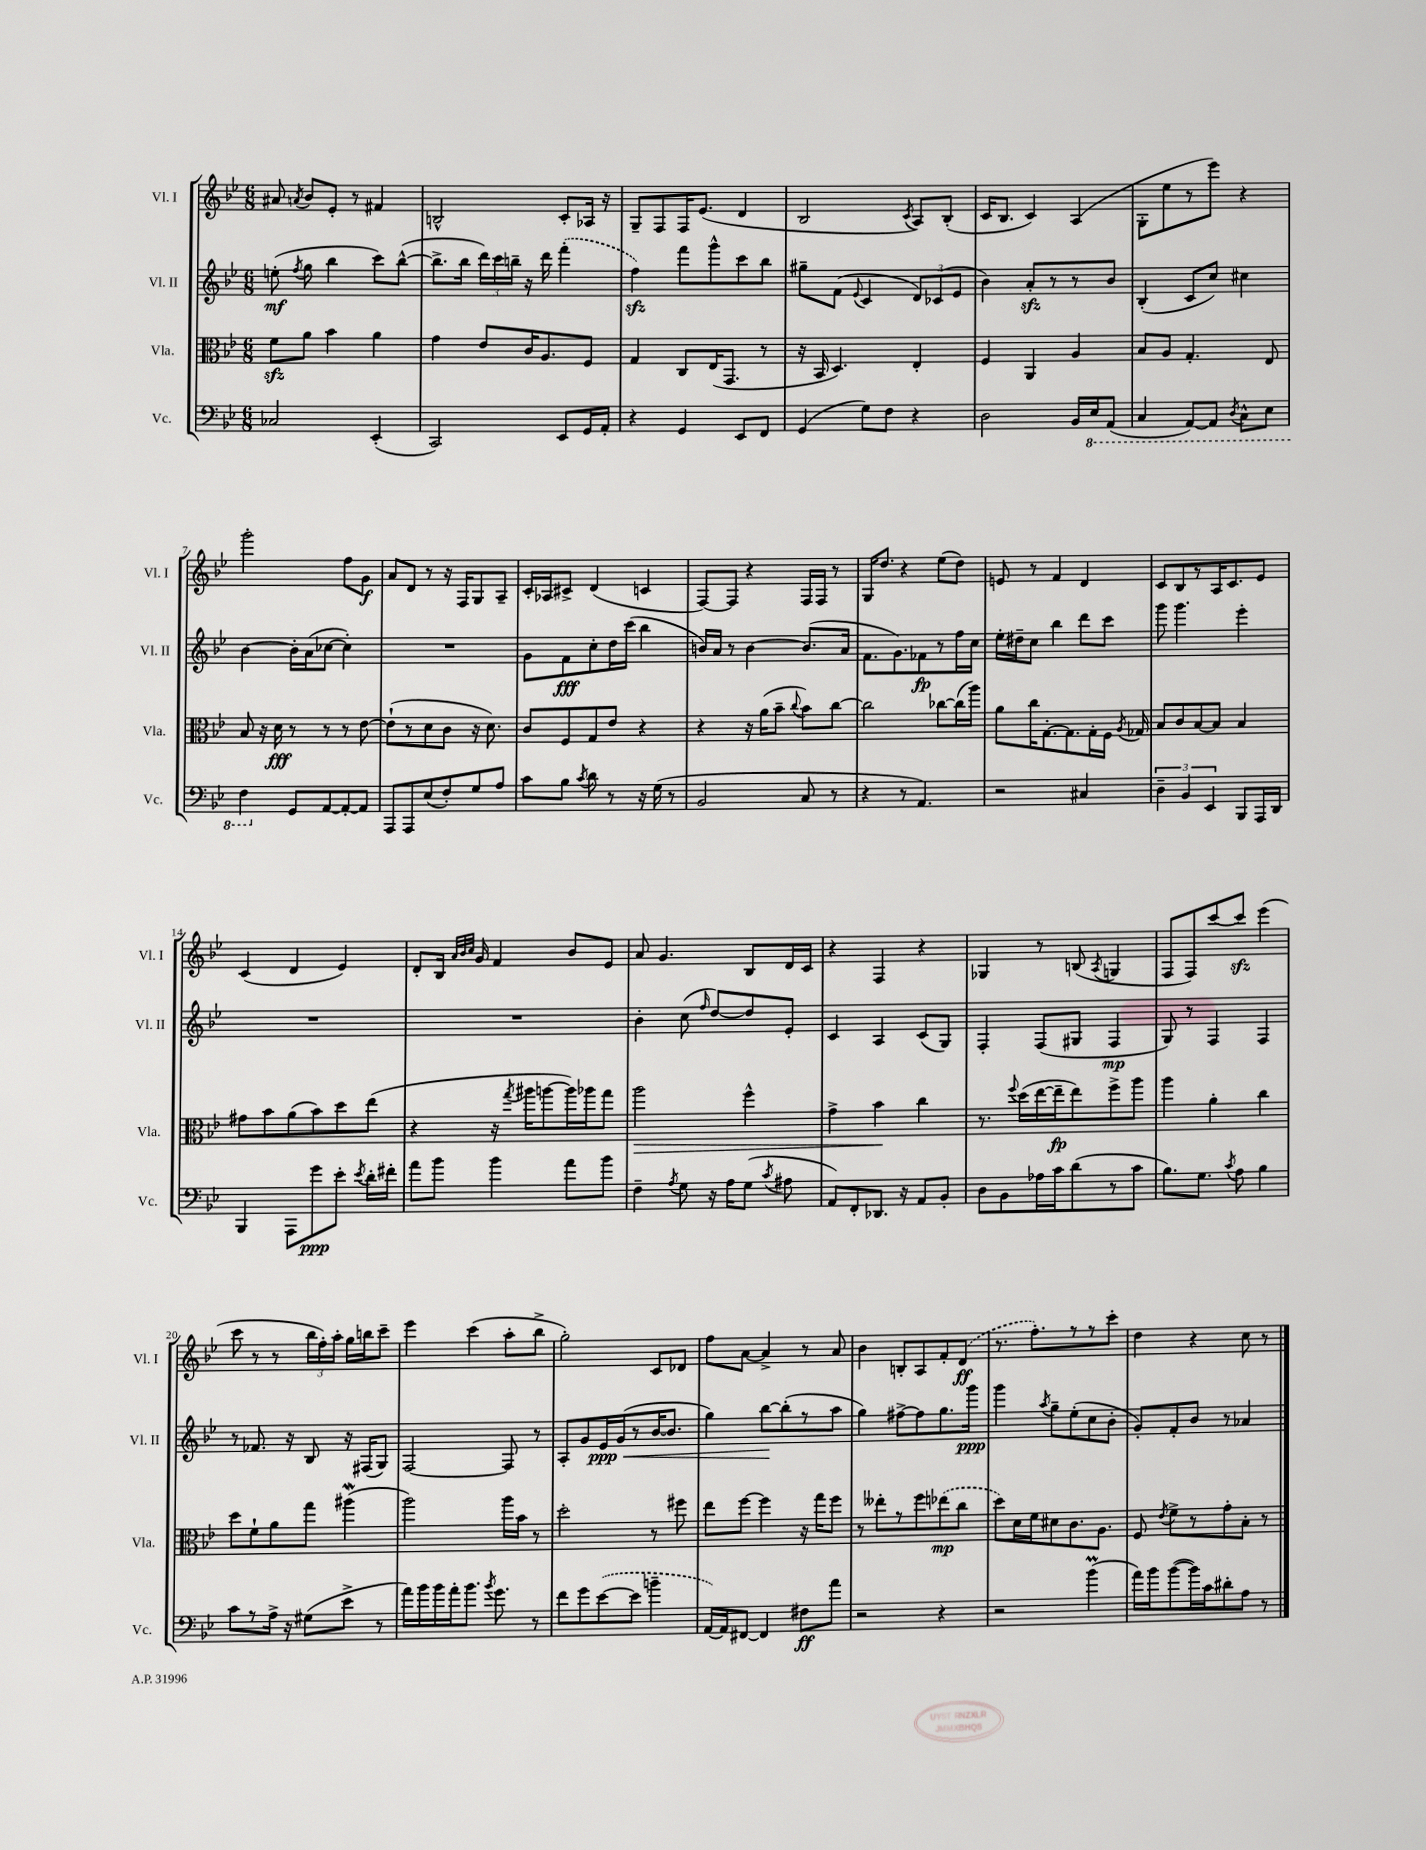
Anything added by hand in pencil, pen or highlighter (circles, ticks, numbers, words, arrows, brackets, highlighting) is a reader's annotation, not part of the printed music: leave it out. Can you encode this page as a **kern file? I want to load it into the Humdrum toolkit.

**kern	**dynam	**kern	**dynam	**kern	**dynam	**kern	**dynam
*part4	*part4	*part3	*part3	*part2	*part2	*part1	*part1
*staff4	*staff4	*staff3	*staff3	*staff2	*staff2	*staff1	*staff1
*I"Vc.	*	*I"Vla.	*	*I"Vl. II	*	*I"Vl. I	*
*I'Vc.	*	*I'Vla.	*	*I'Vl. II	*	*I'Vl. I	*
*clefF4	*	*clefC3	*	*clefG2	*	*clefG2	*
*k[b-e-]	*	*k[b-e-]	*	*k[b-e-]	*	*k[b-e-]	*
*M6/8	*	*M6/8	*	*M6/8	*	*M6/8	*
=1	=1	=1	=1	=1	=1	=1	=1
2C-X/	.	8fzz\L	.	(8een'\	mf	8a#X/	.
.	.	.	.	8qff/	.	8qan/	.
.	.	8a\J	.	8gg\	.	8b-/L	.
.	.	4b-\	.	4bb-\	.	8e-'/J	.
.	.	.	.	.	.	8r	.
(4EE-'/	.	4a\	.	8ccc\L)	.	4f#X/	.
.	.	.	.	([8bb-^^\J	.	.	.
=2	=2	=2	=2	=2	=2	=2	=2
2CC/)	.	4g\	.	8.bb-^\L]	.	2Bn^^/	.
.	.	.	.	16bb-\Jk	.	.	.
.	.	8e-/L	.	24ddd\LL)	.	.	.
.	.	.	.	24ccc\	.	.	.
.	.	.	.	24bbn~\JJ	.	.	.
.	.	16c/K	.	16r	.	.	.
.	.	8.A/	.	16ddd\	.	.	.
8EE-/L	.	.	.	(4fff'\	.	8c'/L	.
16GG/L	.	8F/J	.	.	.	16A-X/Jk	.
16AA'/JJ	.	.	.	.	.	16r	.
=3	=3	=3	=3	=3	=3	=3	=3
4r	.	4G/	.	4ffzz\)	.	8G~/L	.
.	.	.	.	.	.	8F/	.
4GG/	.	8C/L	.	8fff\L	.	16F/K	.
.	.	.	.	.	.	(8.e-/J	.
.	.	(16E-/K	.	8ggg^^\	.	.	.
.	.	8.GG/J	.	.	.	.	.
8EE-/L	.	.	.	8ccc\	.	4d/	.
8FF/J	.	8r	.	8bb-\J	.	.	.
=4	=4	=4	=4	=4	=4	=4	=4
(4GG/	.	16r	.	8gg#X~\L	.	2B-/	.
.	.	16BB-/	.	.	.	.	.
.	.	4.D/)	.	(8f\J	.	.	.
.	.	.	.	8qqe-/	.	.	.
8G\L)	.	.	.	4c/	.	.	.
8F\J	.	.	.	.	.	.	.
.	.	.	.	.	.	8qc/	.
4r	.	4E-'/	.	12d/L)	.	8A/L)	.
.	.	.	.	(12c-X/	.	.	.
.	.	.	.	.	.	(8B-'/J	.
.	.	.	.	12e-/J	.	.	.
=5	=5	=5	=5	=5	=5	=5	=5
2D\	.	4F/	.	4b-\)	.	16c/KL	.
.	.	.	.	.	.	8.B-/J	.
.	.	4AA/	.	8azz'/L	.	4c/)	.
.	.	.	.	8r	.	.	.
16BB-/LL	.	4A/	.	8r	.	(4A/	.
*8ba	*	*	*	*	*	*	*
16EE-/J	.	.	.	.	.	.	.
(8AAA/J	.	.	.	8b-/J	.	.	.
=6	=6	=6	=6	=6	=6	=6	=6
4CC/	.	8B-/L	.	(4B-'/	.	8G'\L	.
.	.	8A/J	.	.	.	8ee-\	.
[8AAA/L)	.	4.G'/	.	8c/L	.	8r	.
8AAA/J]	.	.	.	8cc/J)	.	8eee-\J)	.
8qDD/	.	.	.	.	.	.	.
8CC^^\L	.	.	.	4cc#X\	.	4r	.
8EE-\J	.	8E-/	.	.	.	.	.
!!LO:LB:g=z
=7	=7	=7	=7	=7	=7	=7	=7
4FF\	.	8B-/	.	[4b-\	.	2ggg'\	.
.	.	16r	.	.	.	.	.
.	.	16d\	fff	.	.	.	.
*X8ba	*	*	*	*	*	*	*
8GG/L	.	8r	.	16b-'\LL]	.	.	.
.	.	.	.	(16a\J	.	.	.
[8AA/	.	8r	.	[8cc-X\J	.	.	.
8AA'/_	.	8r	.	4cc-'\])	.	8ff\L	.
8AA/J]	.	[8e-\	.	.	.	8g\J	f
=8	=8	=8	=8	=8	=8	=8	=8
8AAA/L	.	(8e-`\L]	.	2.r	.	8a/L	.
8AAA/	.	8r	.	.	.	8d/J	.
(8E-/	.	8d\	.	.	.	8r	.
8F'/)	.	8c\J	.	.	.	16r	.
.	.	.	.	.	.	16F/KL	.
8G/	.	16r	.	.	.	8G/	.
.	.	8.d\)	.	.	.	.	.
8A/J	.	.	.	.	.	8A~/J	.
=9	=9	=9	=9	=9	=9	=9	=9
8c\L	.	8c/L	.	8g\L	.	16c'/LL	.
.	.	.	.	.	.	16A-X/J	.
8B-\J	.	8F/	.	8f\	fff	8c#X^/J	.
8qc/	.	.	.	.	.	.	.
8d\	.	8G/	.	8cc'\	.	(4d/	.
8r	.	8e-/J	.	16dd\L	.	.	.
.	.	.	.	(16ccc\JJ	.	.	.
16r	.	4r	.	4bb-\	.	4cn/	.
(16G\	.	.	.	.	.	.	.
8r	.	.	.	.	.	.	.
=10	=10	=10	=10	=10	=10	=10	=10
2BB-/	.	4r	.	16bn/LL)	.	[8F/L)	.
.	.	.	.	16a/JJ	.	.	.
.	.	.	.	8r	.	8F/J]	.
.	.	16r	.	[4b\	.	4r	.
.	.	(16a\KL	.	.	.	.	.
.	.	8b-~\J	.	.	.	.	.
.	.	8qqcc/	.	.	.	.	.
8C/	.	8b-\L)	.	(8.b/L]	.	16F/LL	.
.	.	.	.	.	.	16F/JJ	.
8r	.	[8cc\J	.	.	.	8r	.
.	.	.	.	16a/Jk	.	.	.
=11	=11	=11	=11	=11	=11	=11	=11
4r	.	2cc\]	.	8.f\L	.	16G/KL	.
.	.	.	.	.	.	8.dd/J	.
.	.	.	.	8.g\)	.	.	.
8r	.	.	.	.	.	4r	.
4.AA/)	.	.	.	8f-X\	fp	.	.
.	.	[8cc-X\L	.	8r	.	(8ee-\L	.
.	.	(16cc-\L]	.	16ff\L	.	8dd\J)	.
.	.	16aa\JJ)	.	16cc\JJ	.	.	.
=12	=12	=12	=12	=12	=12	=12	=12
2r	.	8a\L	.	16ee-'\LL	.	8en/	.
.	.	.	.	16dd#X~\J	.	.	.
.	.	16cc\K	.	8cc\J	.	8r	.
.	.	[8.G'\	.	.	.	.	.
.	.	.	.	4bb-\	.	4f/	.
.	.	8.G\]	.	.	.	.	.
4C#X/	.	.	.	8ddd\L	.	4d/	.
.	.	16G'\L	.	.	.	.	.
.	.	16F\JJ	.	8ccc\J	.	.	.
.	.	8qA/	.	.	.	.	.
.	.	16G-X/	.	.	.	.	.
=13	=13	=13	=13	=13	=13	=13	=13
6D~\	.	8B-/L	.	8ggg\	.	8c/L	.
.	.	8c/	.	4.ggg\	.	8B-/	.
6BB-/	.	.	.	.	.	.	.
.	.	[8B-/	.	.	.	8r	.
6EE-/	.	.	.	.	.	.	.
.	.	8B-/J]	.	.	.	16A/K	.
.	.	.	.	.	.	8.c/	.
8BBB-/L	.	4B-/	.	4eee-'\	.	.	.
16AAA/L	.	.	.	.	.	8e-/J	.
16DD/JJ	.	.	.	.	.	.	.
!!LO:LB:g=z
=14	=14	=14	=14	=14	=14	=14	=14
4BBB-/	.	8g#X\L	.	2.r	.	(4c/	.
.	.	8b-\	.	.	.	.	.
8AAA\L	.	(8a\	.	.	.	4d/	.
8g\	ppp	8b-\)	.	.	.	.	.
8e-'\J	.	8dd\	.	.	.	4e-/)	.
8qe-/	.	.	.	.	.	.	.
16d'\LL	.	(8ee-\J	.	.	.	.	.
16f#X'\JJ	.	.	.	.	.	.	.
=15	=15	=15	=15	=15	=15	=15	=15
8a\L	.	4r	.	2.r	.	8d'/L	.
8b-\J	.	.	.	.	.	16B-/Jk	.
.	.	.	.	.	.	32qqa/LLL	.
.	.	.	.	.	.	32qqb-/	.
.	.	.	.	.	.	32qqcc/JJJ	.
.	.	.	.	.	.	16g/	.
4b-\	.	16r	.	.	.	4f/	.
.	.	8qgg/	.	.	.	.	.
.	.	16aa#X\KL	.	.	.	.	.
.	.	[8aan\	.	.	.	.	.
8a\L	.	16aa\L])	.	.	.	8b-/L	.
.	.	16aa-X\J	.	.	.	.	.
8b-\J	.	8gg\J	.	.	.	8e-/J	.
=16	=16	=16	=16	=16	=16	=16	=16
!	!	!	!LO:HP:b	!	!	!	!
4F~\	.	2aa\	>	4b-'\	.	8a/	.
.	.	.	.	.	.	4.g/	.
8qA/	.	.	.	.	.	.	.
8G\	.	.	.	(8cc\	.	.	.
.	.	.	.	16qqff/	.	.	.
16r	.	.	.	[8dd/L)	.	.	.
16A\KL	.	.	.	.	.	.	.
(8G\J	.	4ff^^\	.	8dd/]	.	8B-/L	.
8qc/	.	.	.	.	.	.	.
8A#X\	.	.	.	8e-'/J	.	16d/L	.
.	.	.	.	.	.	16c/JJ	.
=17	=17	=17	=17	=17	=17	=17	=17
8AA/L)	.	4g^\	.	4c/	.	4r	.
8FF'/	.	.	.	.	.	.	.
8.DD-X/J	.	4b-\	.	4A/	.	4F/	.
16r	.	.	.	.	.	.	.
8AA/L	.	4cc\	]	(8c/L	.	4r	.
8BB-'/J	.	.	.	8G/J)	.	.	.
=18	=18	=18	=18	=18	=18	=18	=18
8D\L	.	8.r	.	4F'/	.	4G-X/	.
8BB-\	.	.	.	.	.	.	.
.	.	8qqff/	.	.	.	.	.
.	.	(16dd\LL	.	.	.	.	.
16A-X\L	.	[16ee-\	.	(8F/L	.	8r	.
16c\J	.	16ee-~\J]	fp	.	.	.	.
(8d\	.	8ee-\)	.	8G#X/J	.	(8Bn/	.
.	.	.	.	.	.	8qA/	.
8r	.	8ff^\	.	4F/	mp	4Gn/	.
8c\J	.	8aa\J	.	.	.	.	.
=19	=19	=19	=19	=19	=19	=19	=19
8.B-\L)	.	4aa\	.	8G/)	.	8F/L	.
.	.	.	.	8r	.	8F/)	.
8.G\J	.	.	.	.	.	.	.
.	.	4a'\	.	4F/	.	[8ccc/	.
8qc/	.	.	.	.	.	.	.
8A\	.	.	.	.	.	8ccczz/J]	.
4B-\	.	4cc\	.	4F/	.	(4eee-\	.
!!LO:LB:g=z
=20	=20	=20	=20	=20	=20	=20	=20
8c\L	.	8dd\L	.	8r	.	8ccc\	.
8r	.	8f`\	.	8.f-X/	.	8r	.
16A^\Jk	.	8a\	.	.	.	8r	.
16r	.	.	.	16r	.	.	.
(8G#X\L	.	8gg\J	.	8B-/	.	24bb-\LL	.
.	.	.	.	.	.	24ff'\)	.
.	.	.	.	.	.	24aa'\JJ	.
8e-^\J	.	(4aa#XW\	.	16r	.	16gg\LL	.
.	.	.	.	(16F#X/KL	.	16bbn\J	.
8r	.	.	.	8G/J)	.	8ccc~\J	.
=21	=21	=21	=21	=21	=21	=21	=21
16a\LL)	.	2aa\)	.	[2F/	.	4eee-\	.
16b-\	.	.	.	.	.	.	.
16b-\	.	.	.	.	.	.	.
16a'\J	.	.	.	.	.	.	.
8.b-\J	.	.	.	.	.	(4ccc\	.
8qb-/	.	.	.	.	.	.	.
8.g\	.	.	.	.	.	.	.
.	.	16aa\LL	.	8F/]	.	8aa'\L	.
.	.	16b-\JJ	.	.	.	.	.
8r	.	8r	.	8r	.	8bb-^\J	.
=22	=22	=22	=22	=22	=22	=22	=22
8f\L	.	2dd'\	.	8A'/L	.	2gg'\)	.
8g\	.	.	.	8g/	.	.	.
!	!	!	!	!	!LO:HP:b	!	!
([8e-\	.	.	.	16e-/L	< ppp	.	.
.	.	.	.	(16g/J	.	.	.
8e-\J]	.	.	.	8r	.	.	.
4bn~\	.	8r	.	[16b-/K	.	8c/L	.
.	.	.	.	8.b-/J]	.	.	.
.	.	8ff#X\	.	.	.	8d-X/J	.
=23	=23	=23	=23	=23	=23	=23	=23
[16AA/LL)	.	8ee-\L	.	4gg\)	.	8ff\L	.
16AA/J]	.	.	.	.	.	.	.
[8FF#X/J	.	[8ff\J	.	.	.	[8a\J	.
4FF#/]	.	4ff\]	.	[8bb-\L	.	4a^/]	.
.	.	.	.	(8bb-'\]	[	.	.
8F#X\L	ff	16r	.	8r	.	8r	.
.	.	16gg\KL	.	.	.	.	.
8a\J	.	8ff\J	.	8aa\J	.	8a/	.
=24	=24	=24	=24	=24	=24	=24	=24
2r	.	8r	.	4gg\)	.	4b-\	.
.	.	8ee--X'\L	.	.	.	.	.
.	.	8r	.	[8ff#X^\L	.	8Bn'/L	.
.	.	8ff\	.	8ff#\]	.	8A/	.
4r	.	(8ee-X\	mp	8.gg\	.	8f'/	.
.	.	8cc\J	.	.	.	(8d/J	ff
.	.	.	.	16ggg\Jk	ppp	.	.
=25	=25	=25	=25	=25	=25	=25	=25
2r	.	8dd\L)	.	4ggg\	.	8.r	.
.	.	16d\L	.	.	.	.	.
.	.	16f\J	.	.	.	8.ff'\L)	.
.	.	.	.	8qaa/	.	.	.
.	.	8d#X\	.	8gg~\L	.	.	.
.	.	8.c\	.	(8ee-'\	.	8r	.
(4b-M\	.	.	.	8cc\	.	8r	.
.	.	8.A\J	.	.	.	.	.
.	.	.	.	8b-'\J	.	8ccc'\J	.
=26	=26	=26	=26	=26	=26	=26	=26
16a\LL)	.	8F/	.	8g'/L)	.	4dd\	.
16b-\J	.	.	.	.	.	.	.
.	.	8qe-/	.	.	.	.	.
([8b-\	.	8f^\L	.	8f'/	.	.	.
16b-\L])	.	8r	.	8b-/J	.	4r	.
16c\J	.	.	.	.	.	.	.
8d#X'\	.	8g'\	.	8r	.	.	.
8A\J	.	8B-'\J	.	4a-X/	.	8cc\	.
8r	.	8r	.	.	.	8r	.
==	==	==	==	==	==	==	==
*-	*-	*-	*-	*-	*-	*-	*-
